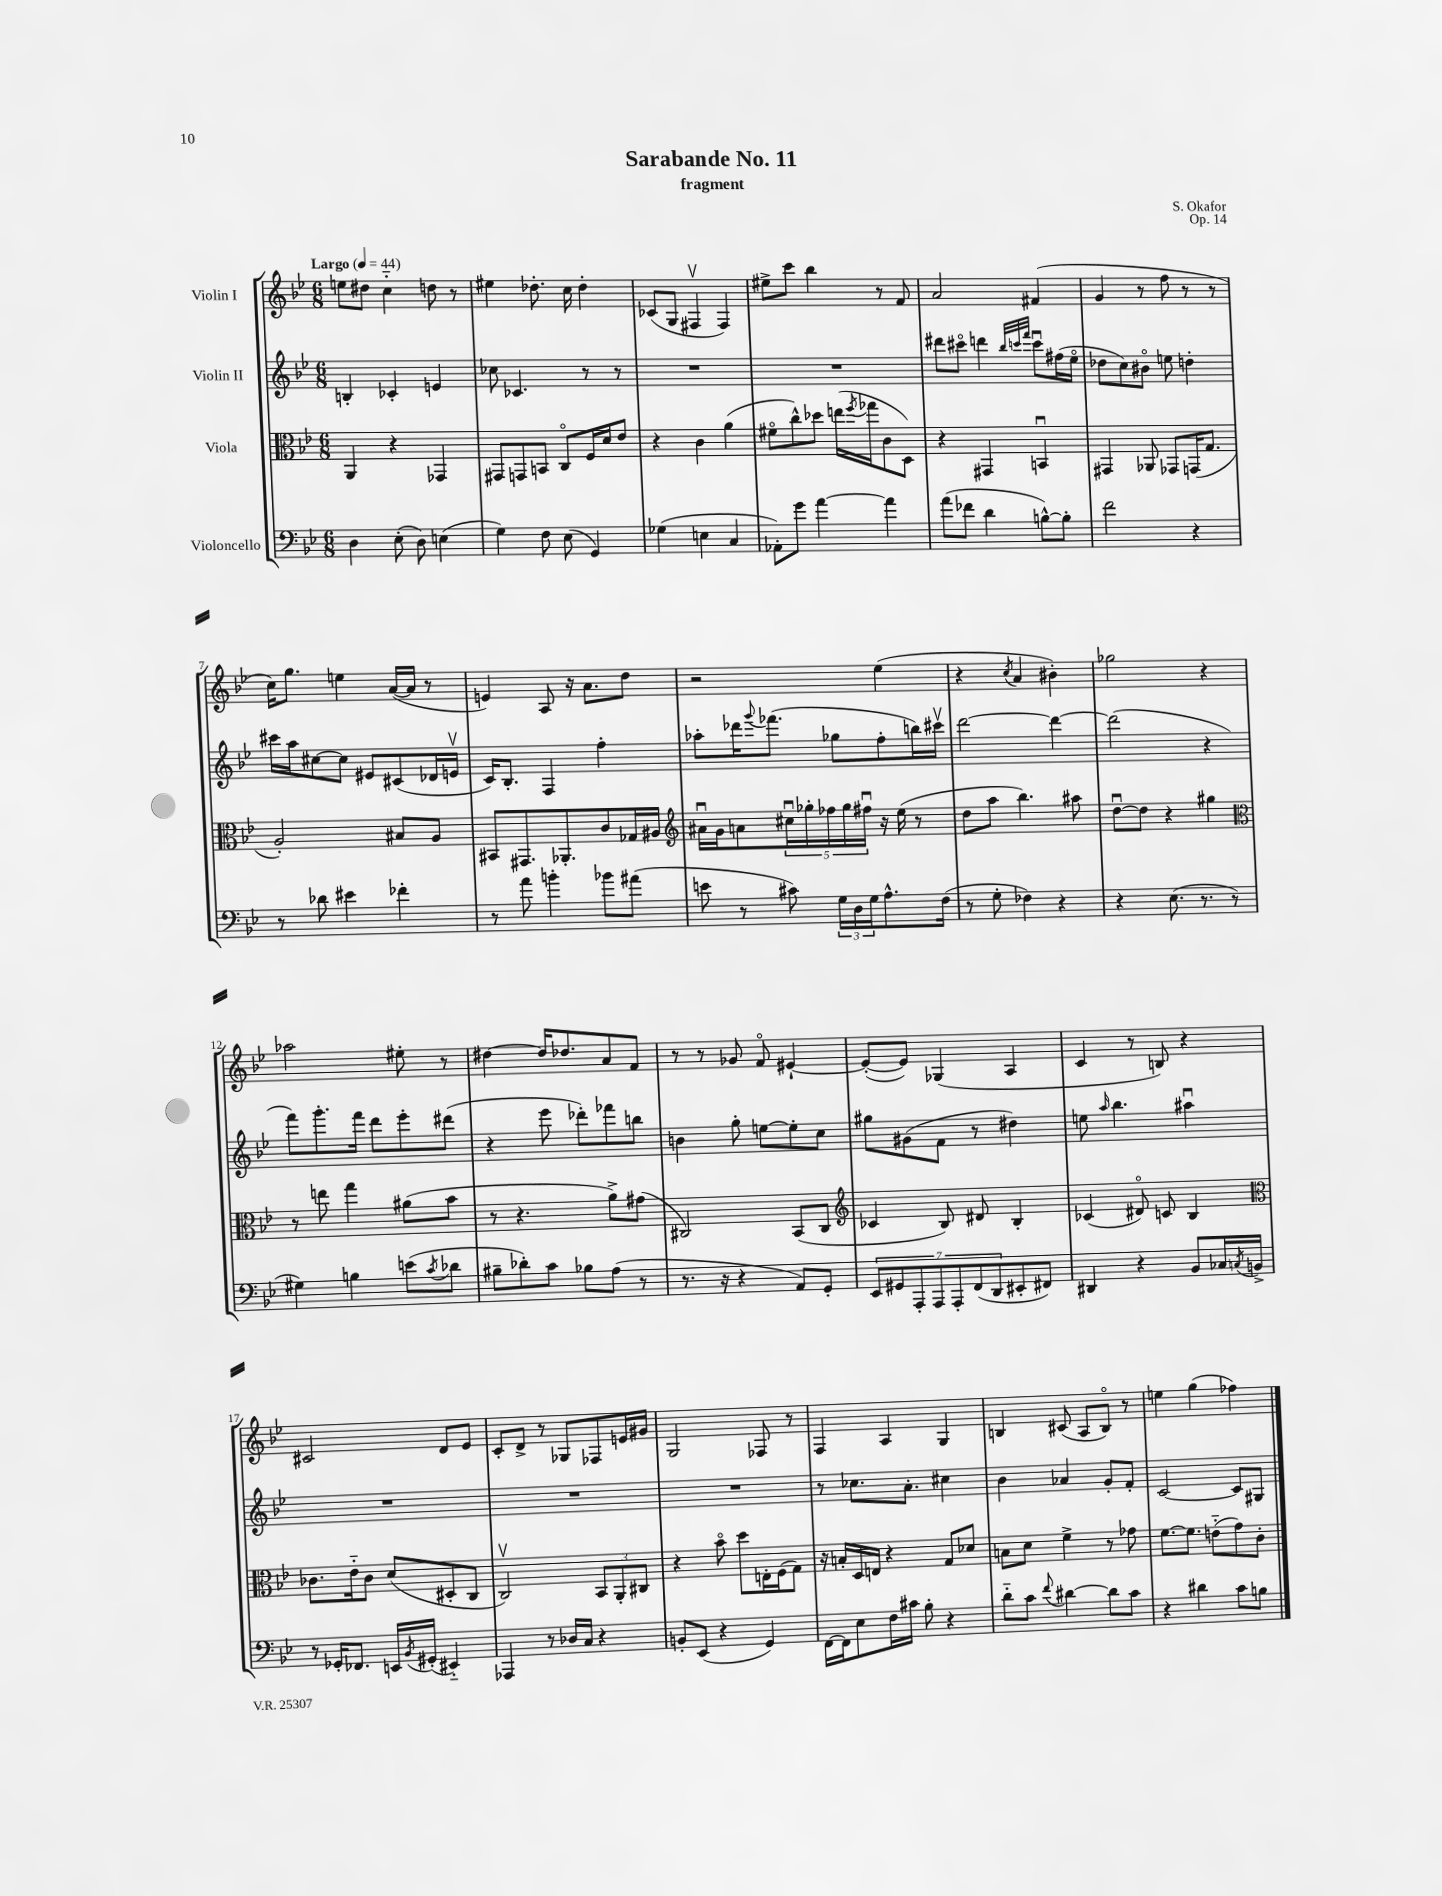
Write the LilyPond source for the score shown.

\header { title = "Sarabande No. 11" composer = "S. Okafor" subtitle = "fragment" opus = "Op. 14" }
<<
\new StaffGroup <<
\new Staff = "s0" \with { instrumentName = "Violin I" } {
    \clef treble \key bes \major \numericTimeSignature \time 6/8 \tempo "Largo" 4 = 44
    e''8 dis''8 c''4-_ d''8 r8 |
    eis''4 des''8.-. c''16 des''4-. |
    ces'8( g8 fis4\upbow fis4) |
    eis''8-> c'''8 bes''4 r8 f'8 |
    a'2 fis'4( |
    g'4 r8 f''8 r8 r8 |
    c''16) g''8. e''4 a'16~( a'16 r8 |
    e'4) a8 r16 a'8. d''8 |
    r2 ees''4( |
    r4 \acciaccatura { c''8 } a'4 bis'4-.) |
    ges''2 r4 |
    aes''2 eis''8-. r8 |
    dis''4~ dis''16 des''8. a'8 f'8 |
    r8 r8 ges'8 f'8\flageolet eis'4~-! |
    eis'8~-.( eis'8) ges4( a4 |
    c'4 r8 b8) r4 |
    cis'2 d'8 ees'8 |
    c'8-. d'8-> r8 ges8 fes8 e'16 gis'16 |
    g2 fes8 r8 |
    f4 a4 g4 |
    b4 cis'8( a8 b8\flageolet) r8 |
    e''4 g''4( fes''4) \bar "|." |
}
\new Staff = "s1" \with { instrumentName = "Violin II" } {
    \clef treble \key bes \major \numericTimeSignature \time 6/8
    b4-. ces'4-. e'4 |
    ces''8 ces'4. r8 r8 |
    R2. |
    R2. |
    dis'''8 cis'''8\flageolet d'''4 \grace { bes''32 c'''32 f'''32 } c'''8\downbow fis''16( ees''16\flageolet |
    des''8 c''8) bis'8\flageolet e''8 d''4-. |
    cis'''16 a''16 cis''8~ cis''8 eis'8 cis'8( des'16 e'16\upbow |
    c'16) bes8.-. f4 f''4-. |
    aes''8-. des'''16 \appoggiatura { g'''8 } fes'''8.( ges''8 f''8-. b''16) cis'''16\upbow |
    d'''2~ d'''4~ |
    d'''2( r4 |
    f'''8) g'''8.-. f'''16 d'''8 ees'''8-. dis'''8( |
    r4 ees'''8 des'''8-.) fes'''8 b''8 |
    b'4 g''8-. e''8~ e''8-. c''8 |
    gis''8 gis'8( f'8 r8 dis''4) |
    e''8 \grace { a''16 } bes''4. ais''4\downbow |
    R2. |
    R2. |
    R2. |
    r8 ces''8. a'8.-. cis''4 |
    bes'4 aes'4 g'8-. f'8-. |
    c'2~ c'8 gis8 \bar "|." |
}
\new Staff = "s2" \with { instrumentName = "Viola" } {
    \clef alto \key bes \major \numericTimeSignature \time 6/8
    a,4 r4 ges,4 |
    gis,8 g,8 b,8 c8\flageolet f16 d'16 ees'8 |
    r4 c'4 a'4( |
    fis'8\flageolet c''8-^) des''8 e''16( \acciaccatura { f''8 } ges''16 c'8 d8) |
    r4 gis,4 b,4\downbow |
    gis,4 aes,8 ges,8 g,16( g8. |
    a2-.) bis8 a8 |
    bis,8 gis,8. aes,8.-. c'8 ges16 ais16 |
    \clef treble ais'16\downbow g'16 a'8 \tuplet 5/4 { cis''16\downbow ges''16-. fes''16 ges''16 fis''16\downbow } r16 ees''16( r8 |
    d''8 a''8 bes''4.) ais''8 |
    d''8~\downbow d''8 r4 gis''4 |
    \clef alto r8 e''8 g''4 ais'8( bes'8 |
    r8 r4. a'8->) gis'8( |
    cis2) bes,8( cis8 |
    \clef treble ces'4 bes8) dis'8 bes4-. |
    ces'4( dis'8\flageolet) c'8 bes4 |
    \clef alto ces'8. ees'16-_ ces'8 d'8( dis8-. c8 |
    c2\upbow) \tuplet 3/2 { bes,8 a,8-. cis8 } |
    r4 bes'8\flageolet d''8 e16-. f16( g8) |
    r16 b16-. d16 e16 r4 g8 des'8 |
    b8 d'8 f'4-> r8 ges'8 |
    f'8.~ f'8. e'8-_( g'8) c'8-. \bar "|." |
}
\new Staff = "s3" \with { instrumentName = "Violoncello" } {
    \clef bass \key bes \major \numericTimeSignature \time 6/8
    d4 ees8-.( d8) e4( |
    g4) f8 ees8( g,4) |
    ges4( e4 c4 |
    aes,8-.) g'8 a'4~ a'4 |
    a'8( fes'8 d'4 b8~-^) b8-. |
    f'2 r4 |
    r8 des'8 eis'4 fes'4-. |
    r8 a'8 b'4-. bes'8 ais'8( |
    e'8 r8 cis'8) \tuplet 3/2 { g16 d16 g16 } a8.-^ f16( |
    r8 g8-. fes4) r4 |
    r4 ees8.( r8. r8 |
    gis4) b4 e'8( \acciaccatura { c'8 } des'8 |
    bis8-- des'8-.) c'8 bes8 a8( r8 |
    r8. r16 r4 a,8) g,8-. |
    \tuplet 7/4 { ees,8 gis,8 a,,8-. a,,8 a,,8-. f,8( d,8 } eis,8-. fis,8) |
    dis,4 r4 bes,8 ces16 \acciaccatura { c8 } b,16-> |
    r8 ges,16-. fes,8. e,16 \acciaccatura { bes,8 } gis,16-.( eis,4-_) |
    aes,,4 r8 des16 c16 r4 |
    b,8-. ees,8( r4 g,4) |
    f,16~ f,16 ees8 f16 cis'16 bes8-. r4 |
    d'8-_ c'8 \appoggiatura { f'8 } dis'4~ dis'8 c'8 |
    r4 dis'4 c'8 b8 \bar "|." |
}
>>
>>
